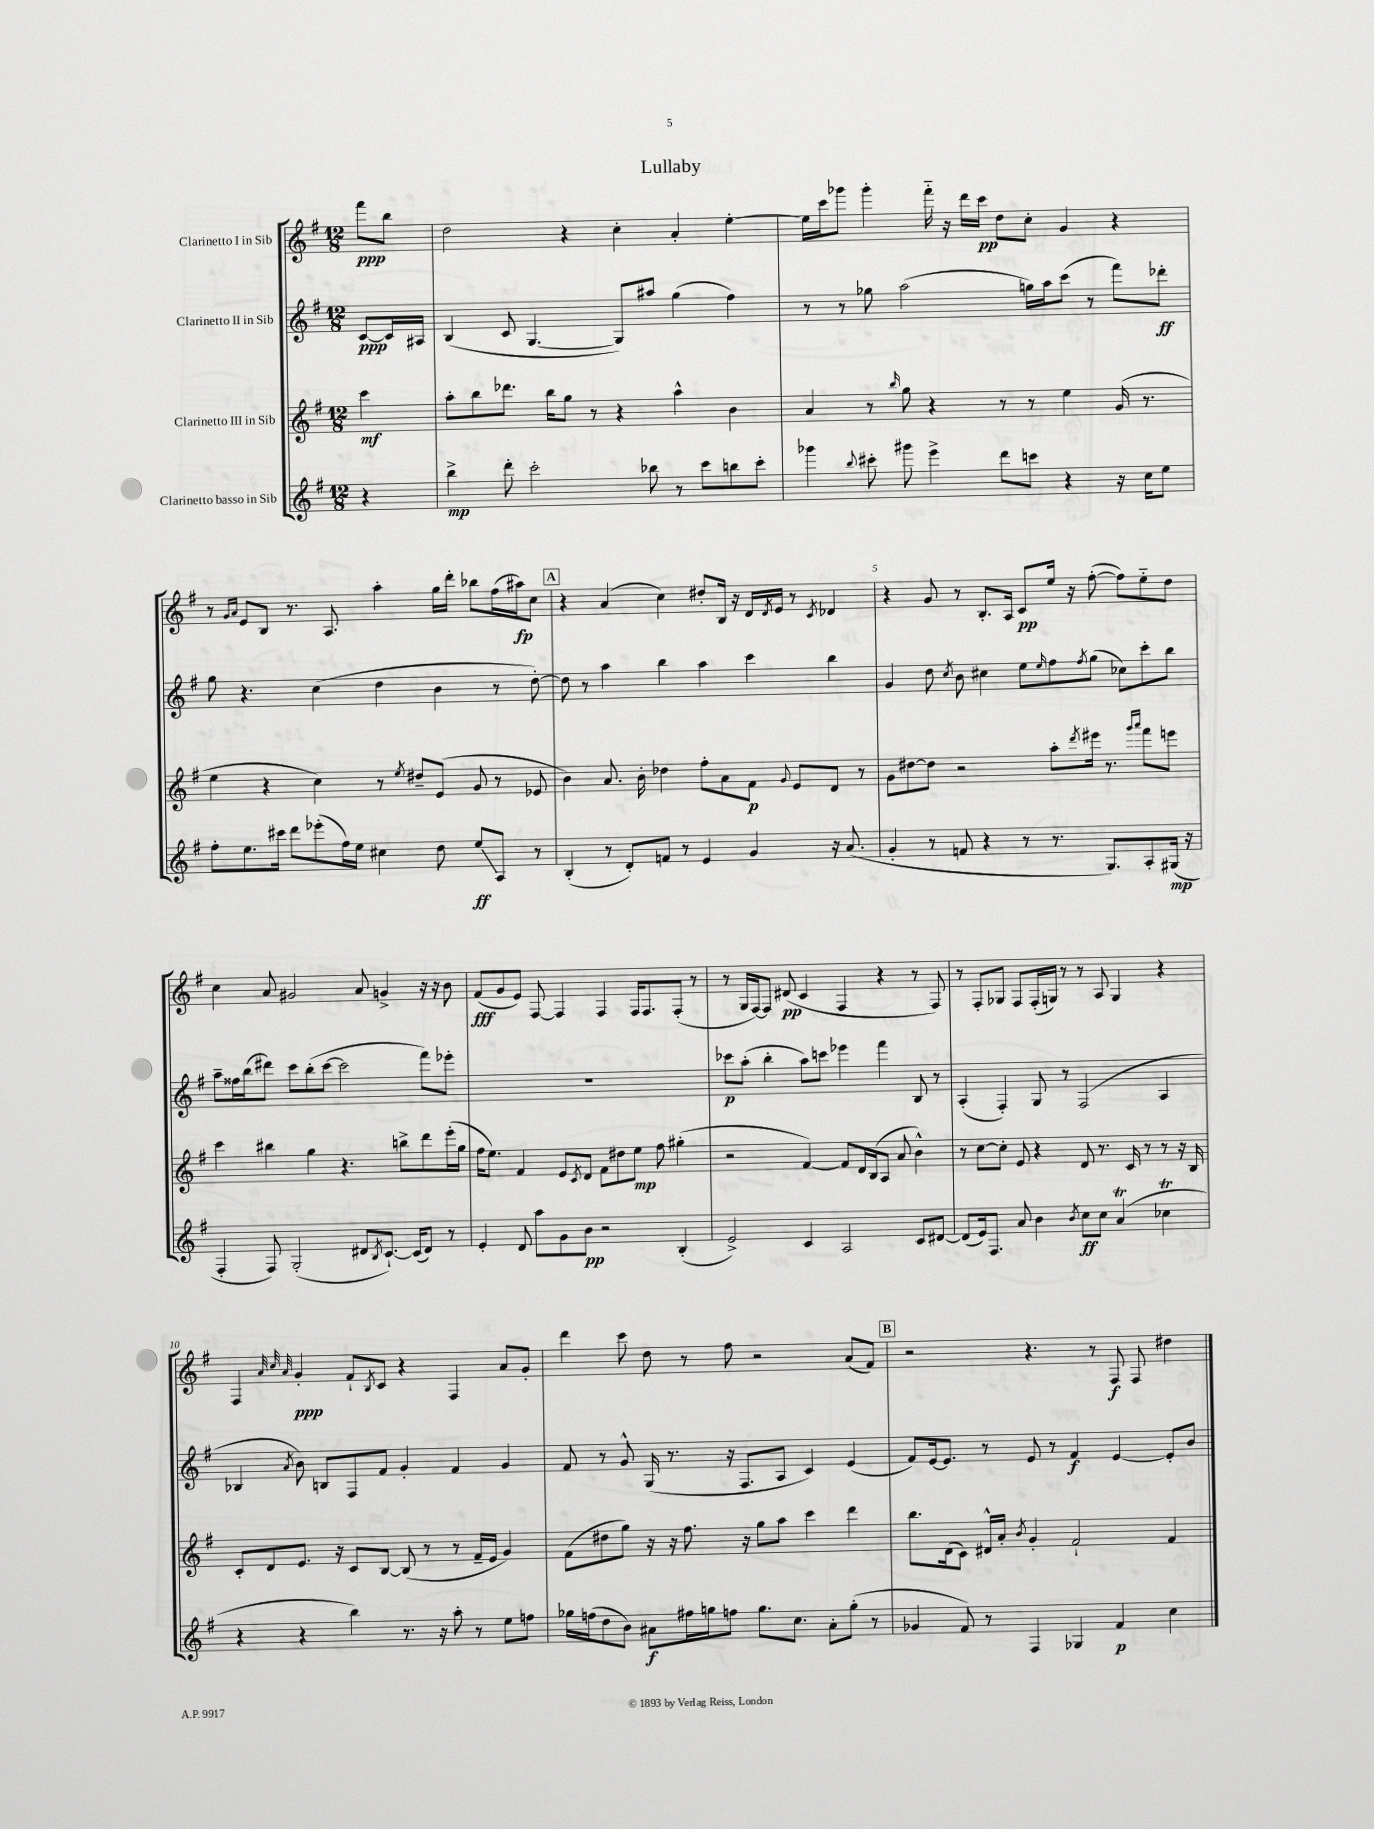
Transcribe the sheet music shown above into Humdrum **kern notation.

**kern	**kern	**kern	**kern
*staff4	*staff3	*staff2	*staff1
*clefG2	*clefG2	*clefG2	*clefG2
*k[f#]	*k[f#]	*k[f#]	*k[f#]
*M12/8	*M12/8	*M12/8	*M12/8
4r	4ccc	[8c	8fff#
.	.	16c]	8bb
.	.	16A#	.
=	=	=	=
4bb^	8aa'	(4B	2dd
.	8bb	.	.
8ddd'	8.ddd-	8c	.
2ccc'	.	[4.G	.
.	16bb	.	.
.	8gg	.	4r
.	8r	.	.
.	4r	8G])	4cc'
8bb-	.	8aa#	.
8r	4aa^^	(4gg	4a'
8ccc	.	.	.
8bb	4b	4ff#)	[4ee'
8ccc'	.	.	.
=	=	=	=
4ggg-	4a	8r	16ee]
.	.	.	16ccc
.	.	8r	8ggg-
8qqbb	.	.	.
8ccc#'	8r	8gg-	4ggg-'
.	16qqbb	.	.
8ggg#	8gg	(2aa	.
4eee^	4r	.	16fff#'~
.	.	.	16r
.	.	.	16ddd
.	.	.	16ccc
8ddd	8r	.	8dd
8ccc	8r	16gg)	8cc'
.	.	16aa	.
4r	4ee	(8ccc	4g
.	.	8r	.
16r	(16g	8fff#)	4r
16cc	8.r	.	.
8ee	.	8ddd-'	.
=	=	=	=
8ff#'	4ee	8gg	8r
.	.	.	16qqg
.	.	.	16qqa
8.ee	.	4.r	8e
.	4r	.	8B
16ccc#	.	.	.
8ddd	.	.	8.r
(8eee-'	4cc)	(4cc	.
.	.	.	8.A
16ff#)	.	.	.
16ee	.	.	.
4cc#	8r	4dd	4aa'
.	8qee	.	.
.	8dd#~	.	.
8dd	(8e	4b	16gg
.	.	.	16ddd'
8ee	8g	.	8bb-
8A	8r	8r	(16ff#
.	.	.	16aa#)
8r	8e-	[8dd')	8cc
=	=	=	=
(4B'	4b)	8dd]	4r
.	.	8r	.
8r	8.a	4aa	(4a
8d')	.	.	.
.	16b'	.	.
8f	4dd-	4bb	4cc)
8r	.	.	.
4e	8ff#'	4aa	8dd#'
.	8a	.	16B
.	.	.	16r
4g	8f#	4ccc	16d
.	.	.	8qd
.	.	.	16e
.	8qqg	.	.
.	8e	.	8r
.	.	.	8qc
16r	8d	4bb	4d-
(8.a	.	.	.
.	8r	.	.
=	=	=	=
4g'	8g	4g	4r
.	[8dd#	.	.
8r	8dd#]	8dd	8g
.	.	8qcc	.
8f	2r	8b	8r
4r	.	4cc#	8.B'
.	.	.	16A
8r	.	8ee	8c
.	.	16qqee	.
8.r	8aa'	8ff#	16ee
.	.	.	16r
.	8qddd	8qff#	.
.	16eee#	(8gg	([8ff#'
8.G)	8.r	.	.
.	.	8cc-)	8ff#])
.	16qqggg	.	.
.	16qqaaa	.	.
8A'	8fff#	8ccc'	8ee'~
(16G#	8eee	8bb	8dd
16r	.	.	.
=	=	=	=
4F#'	4ccc	8aa~	4cc
.	.	16ff##	.
.	.	(16bb	.
8F#)	4bb#	8ddd#)	8a
(2G'	.	8ccc	2g#
.	4gg	(8bb'	.
.	.	[8ccc	.
.	4.r	2ccc]	.
8d#	.	.	8a
8qB	.	.	.
[8.c`)	.	.	4g^
.	8bb^	.	.
(16c]	.	.	.
8d#)	8ddd	8fff#)	16r
.	.	.	16r
8r	(16eee'	8eee-'	8b
.	16gg	.	.
=	=	=	=
4e'	16ff#	1.r	(8f#
.	8.ee)	.	.
.	.	.	8g
8d	4f#	.	8e)
8aa	.	.	[8F#
8g	8e	.	4F#]
.	8qc	.	.
8b	8d	.	.
2r	8f#	.	4F#
.	8dd#	.	.
.	8ee	.	16F#
.	.	.	8.F#
.	8ff#	.	.
(4B'	(4gg#'	.	(8F#'
.	.	.	8r
=	=	=	=
2e^)	2r	8ccc-	8r
.	.	(8aa'	16G
.	.	.	[16F#)
.	.	4bb'	8F#]
.	.	.	(8d#
4c	[4f#)	8aa)	4c
.	.	8ccc	.
2A	8f#]	4eee-	4F#
.	16d	.	.
.	(16B	.	.
.	8A	4fff#	4r
.	8a	.	.
8c	4b^^)	8B	8r
[8d#	.	8r	8F#)
=	=	=	=
(8d#]	8r	(4A'	8r
16e)	[8cc	.	8F#'
8.F#	.	.	.
.	8cc']	4F#')	8G-
8a	8e	.	8F#
4b	4r	8G	(16F#'
.	.	.	16G)
.	.	8r	8r
8qb	.	.	.
8cc	8d	(2F#	8r
8cc	8.r	.	8A
(4a	.	.	4G
.	16c	.	.
.	8r	.	.
4cc-	8r	4A	4r
.	16r	.	.
.	16B	.	.
=	=	=	=
4r	8c'	4B-	4F#
.	8d	.	.
.	.	.	32qqa
.	.	.	32qqcc
.	.	8qa	32qqa
4r	8.e	8b)	4g'
.	.	8B	.
.	16r	.	.
4bb)	8c	8F#	8f#`
.	.	.	8qB
.	[8B	8f#	8c
8.r	(8B]	4g'	4r
.	8r	.	.
16r	.	.	.
8aa'	8r	4f#	4F#
8r	16f#~	.	.
.	16e	.	.
8ee	4g)	4g	8a
8ff	.	.	8g'
=	=	=	=
16gg-	(8f#	8f#	4ddd
(16ff	.	.	.
8dd	8dd#	8r	.
8b)	8gg)	8g^^	8ccc
8a#	16r	(16G	8dd
.	16r	8.r	.
16ff#	8.ff#	.	8r
16gg	.	.	.
8ff	.	16r	8ff#
.	16r	8.F#	.
8.gg	8gg	.	2r
.	8aa	8A	.
8.cc	.	.	.
.	4ccc	4c)	.
8a#'	.	.	.
(8gg'	4ddd	(4e	(8a
8r	.	.	8f#)
=	=	=	=
4g-	8.bb	8f#)	2r
.	.	[16e	.
.	(16d	8.e]	.
8f#)	8c)	.	.
8r	16d#^^	8r	.
.	16a'	.	.
.	8qb	.	.
4F#	4g'	8e	4.r
.	.	8r	.
4G-	2f#`	4f#	.
.	.	.	8r
4f#	.	[4e	8F#
.	.	.	8F#
4cc	4f#	8e']	4dd#
.	.	8b	.
==	==	==	==
*-	*-	*-	*-
